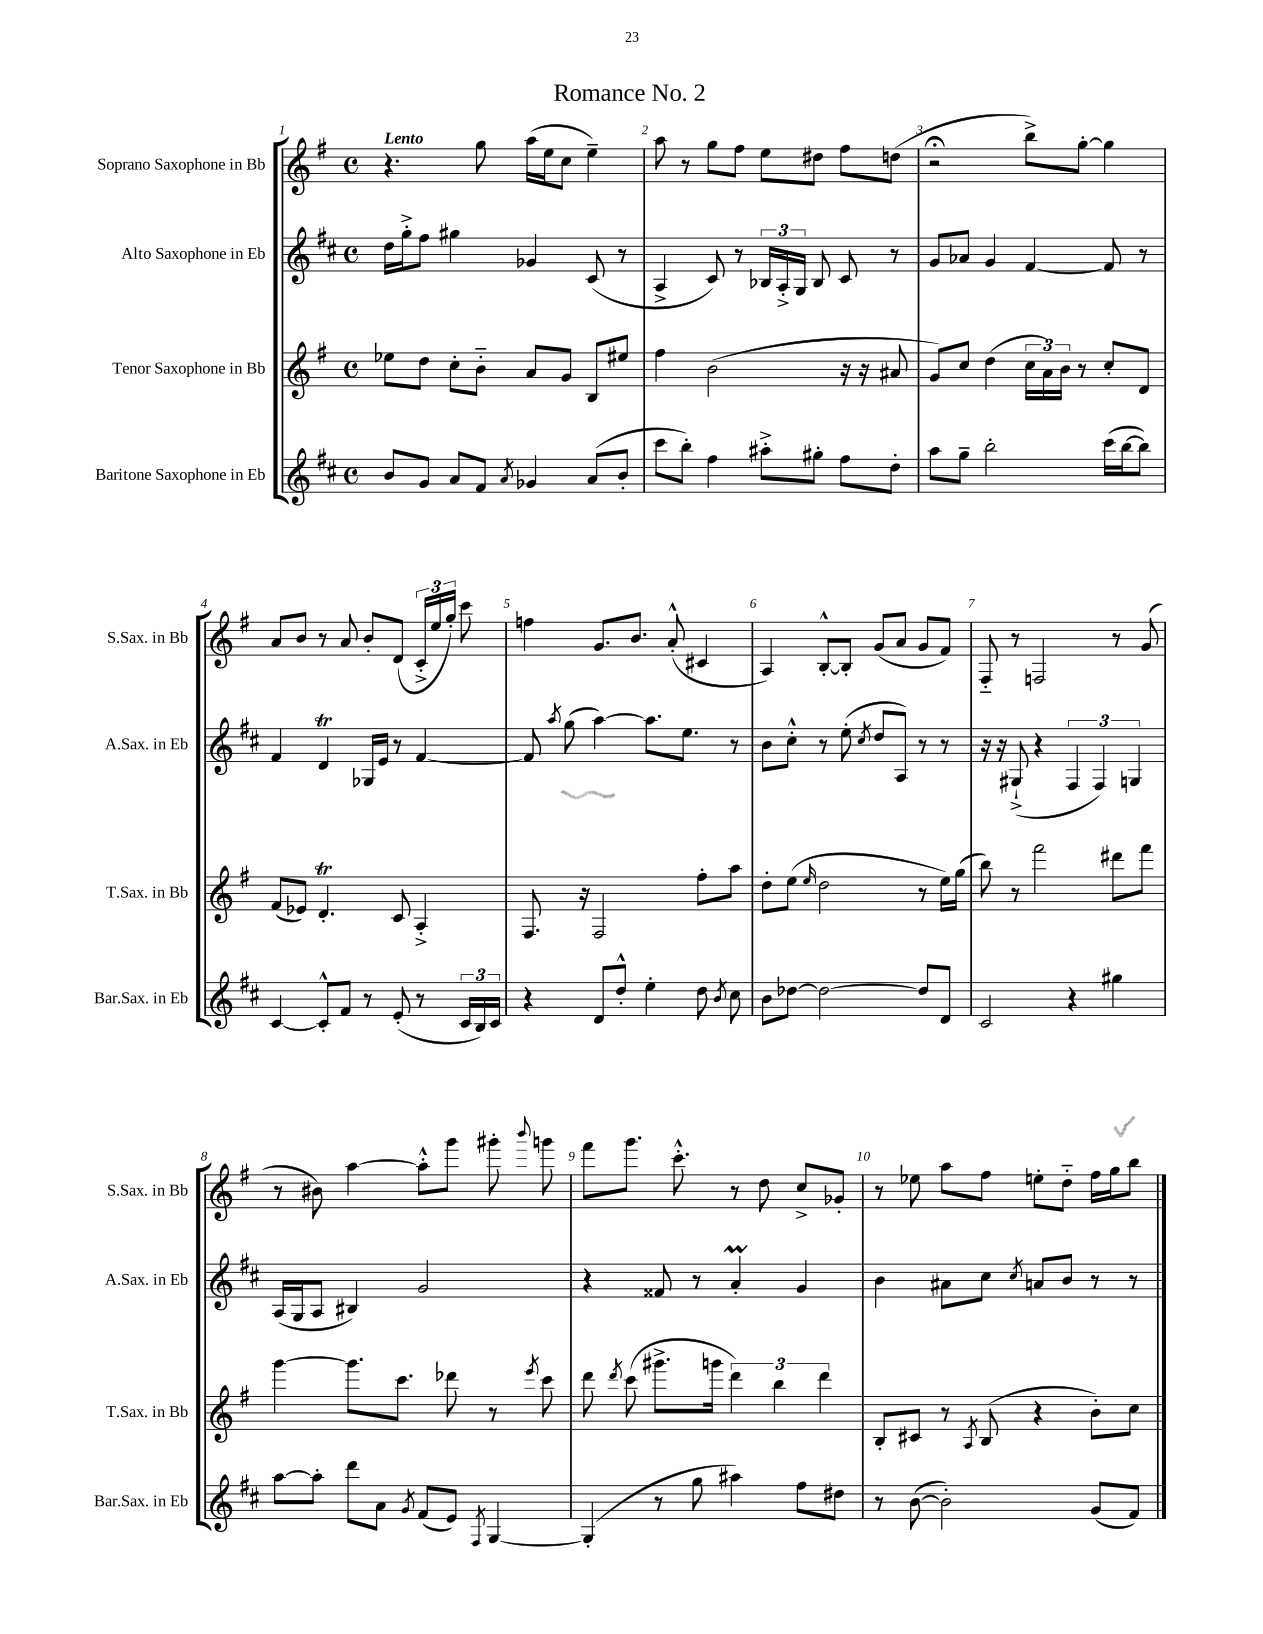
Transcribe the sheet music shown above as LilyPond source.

\header { title = "Romance No. 2" }
<<
\new StaffGroup <<
\new Staff = "s0" \with { instrumentName = "Soprano Saxophone in Bb" shortInstrumentName = "S.Sax. in Bb" } {
    \clef treble \key g \major \defaultTimeSignature \time 4/4 \tempo "Lento"
    \autoBeamOff r4. g''8 a''16[( e''16 c''8] e''4--) |
    a''8 r8 g''8[ fis''8] e''8[ dis''8] fis''8[ d''8]( |
    r2\fermata b''8[->) g''8]~-. g''4 |
    a'8[ b'8] r8 a'8 b'8[-. d'8]( \tuplet 3/2 { c'16[-.-> e''16 g''16]-.) } c'''8 |
    f''4 g'8.[ b'8.] a'8-.-^( cis'4 |
    a4) b8[~-.-^ b8]-. g'8[( a'8] g'8[ fis'8]) |
    fis8-_ r8 f2 r8 g'8( |
    r8 bis'8) a''4~ a''8[-.-^ g'''8] gis'''8-. \appoggiatura { b'''8 } g'''8 |
    fis'''8[ g'''8.] c'''8.-.-^ r8 d''8 c''8[-> ges'8]-. |
    r8 ees''8 a''8[ fis''8] e''8[-. d''8]-_ fis''16[ g''16 b''8] \bar "|." |
}
\new Staff = "s1" \with { instrumentName = "Alto Saxophone in Eb" shortInstrumentName = "A.Sax. in Eb" } {
    \clef treble \key d \major \defaultTimeSignature \time 4/4
    \autoBeamOff d''16[ g''16-.-> fis''8] gis''4 ges'4 cis'8( r8 |
    a4-> cis'8) r8 \tuplet 3/2 { bes16[ a16-.-> g16] } bes8 cis'8 r8 |
    g'8[ aes'8] g'4 fis'4~ fis'8 r8 |
    fis'4 d'4\trill ges16[ e'16] r8 fis'4~ |
    fis'8 \acciaccatura { a''8 } g''8( a''4~) a''8.[ e''8.] r8 |
    b'8[ cis''8]-.-^ r8 e''8-.( \acciaccatura { cis''8 } d''8[ a8]) r8 r8 |
    r16 r16 gis8-!->( r4 \tuplet 3/2 { fis4 fis4) g4 } |
    a16[( g16 a8] bis4) g'2 |
    r4 fisis'8 r8 a'4-.\prall g'4 |
    b'4 ais'8[ cis''8] \acciaccatura { cis''8 } a'8[ b'8] r8 r8 \bar "|." |
}
\new Staff = "s2" \with { instrumentName = "Tenor Saxophone in Bb" shortInstrumentName = "T.Sax. in Bb" } {
    \clef treble \key g \major \defaultTimeSignature \time 4/4
    \autoBeamOff ees''8[ d''8] c''8[-. b'8]-_ a'8[ g'8] b8[ eis''8] |
    fis''4 b'2( r16 r16 ais'8 |
    g'8[) c''8] d''4( \tuplet 3/2 { c''16[ a'16) b'16] } r8 c''8[-. d'8] |
    fis'8[( ees'8]) d'4.-.\trill c'8 a4-.-> |
    fis8. r16 fis2 fis''8[-. a''8] |
    d''8[-. e''8]( \grace { e''16 } d''2 r8 e''16[) g''16]( |
    b''8) r8 fis'''2 dis'''8[ fis'''8] |
    g'''4~ g'''8.[ c'''8.] des'''8 r8 \acciaccatura { e'''8 } c'''8 |
    d'''8 \acciaccatura { d'''8 } c'''8( gis'''8.[-> g'''16] \tuplet 3/2 { d'''4) b''4 d'''4 } |
    b8[-. cis'8] r8 \acciaccatura { a8 } b8( r4 b'8[-.) c''8] \bar "|." |
}
\new Staff = "s3" \with { instrumentName = "Baritone Saxophone in Eb" shortInstrumentName = "Bar.Sax. in Eb" } {
    \clef treble \key d \major \defaultTimeSignature \time 4/4
    \autoBeamOff b'8[ g'8] a'8[ fis'8] \acciaccatura { a'8 } ges'4 a'8[( b'8]-. |
    cis'''8[ b''8]-.) fis''4 ais''8[-.-> gis''8]-. fis''8[ d''8]-. |
    a''8[ g''8]-- b''2-. cis'''16[( b''16~ b''8]) |
    cis'4~ cis'8[-.-^ fis'8] r8 e'8-.( r8 \tuplet 3/2 { cis'16[ b16) cis'16] } |
    r4 d'8[ d''8]-.-^ e''4-. d''8 \acciaccatura { b'8 } cis''8 |
    b'8[ des''8]~ des''2~ des''8[ d'8] |
    cis'2 r4 gis''4 |
    a''8[~ a''8]-. d'''8[ a'8] \acciaccatura { g'8 } fis'8[( e'8]) \acciaccatura { fis8 } g4~ |
    g4-.( r8 g''8 ais''4) fis''8[ dis''8] |
    r8 b'8~( b'2-.) g'8[( fis'8]) \bar "|." |
}
>>
>>
\layout { \context { \Score \override BarNumber.break-visibility = ##(#f #t #t) barNumberVisibility = #all-bar-numbers-visible } }
